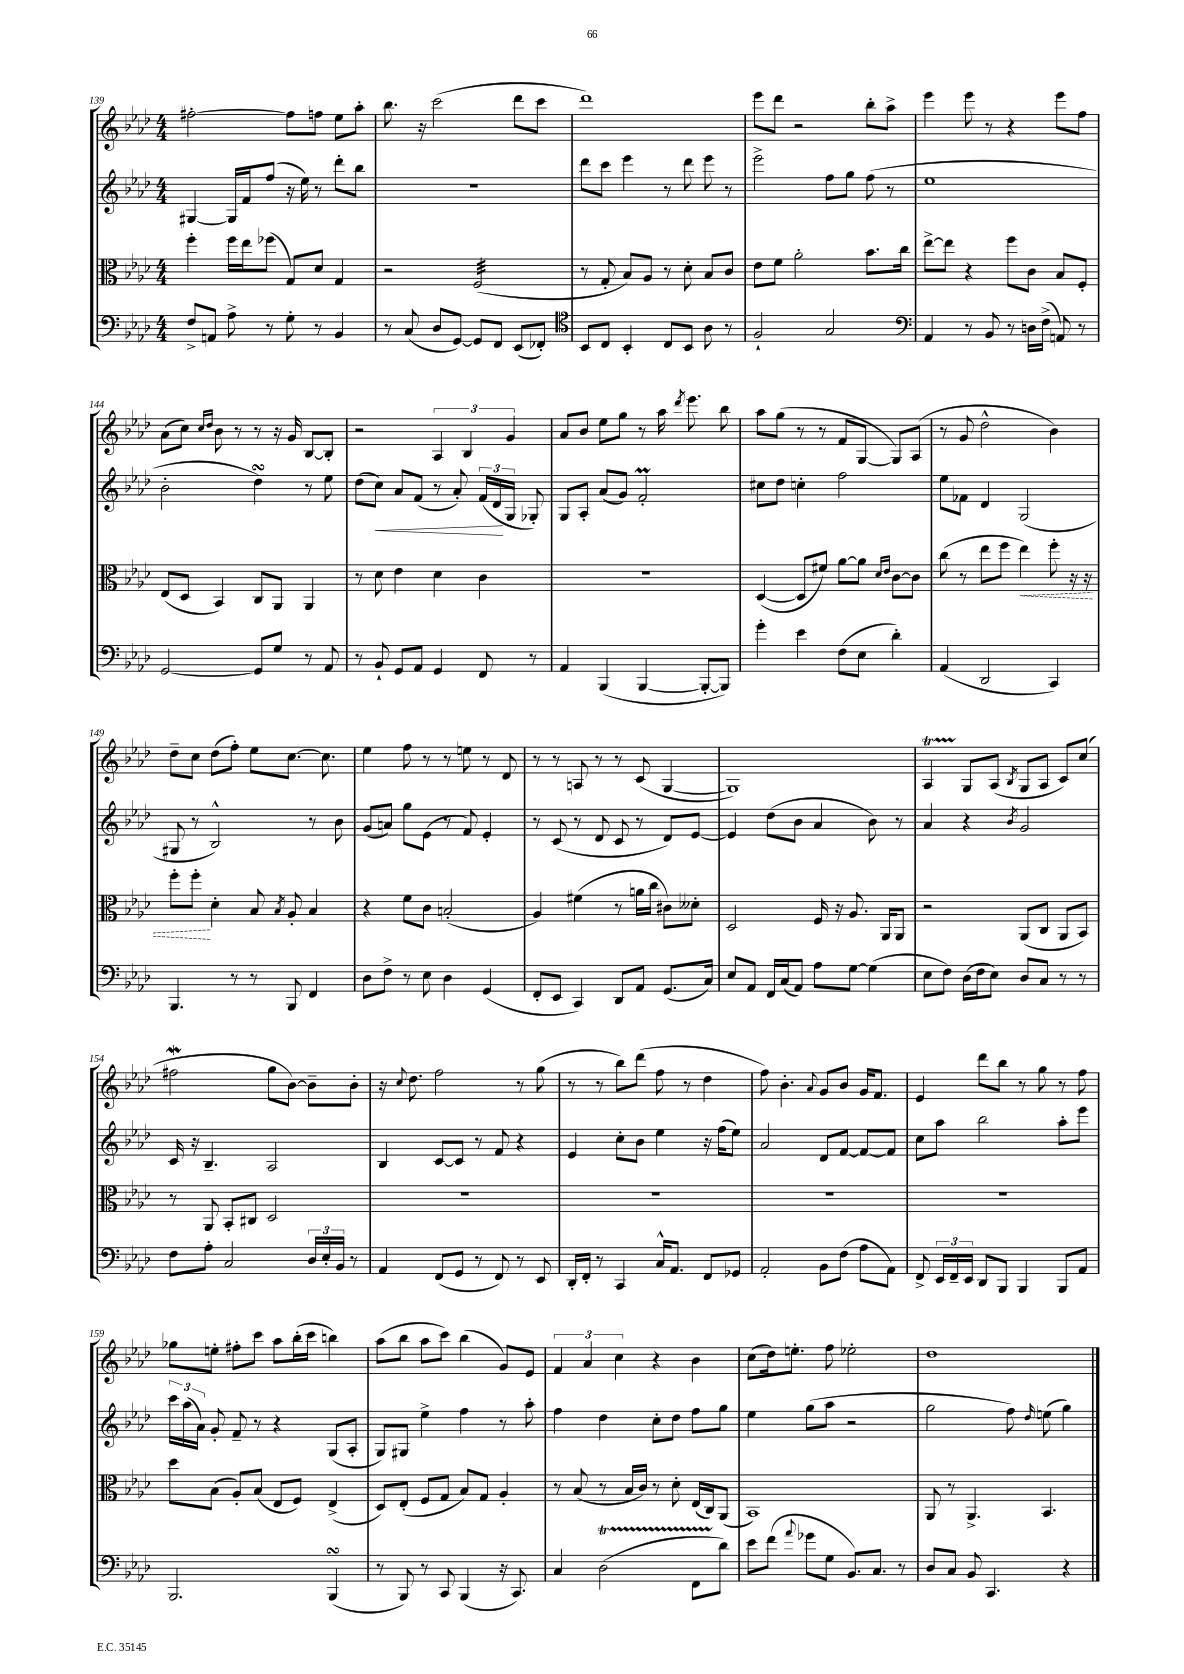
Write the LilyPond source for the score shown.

<<
\new StaffGroup <<
\new Staff = "s0" {
    \clef treble \key aes \major \numericTimeSignature \time 4/4
    \autoBeamOff fis''2~-. fis''8[ f''8] ees''8[ aes''8]-. |
    bes''8. r16 c'''2( des'''8[ c'''8] |
    des'''1) |
    ees'''8[ des'''8] r2 bes''8[-. aes''8]-> |
    ees'''4 ees'''8 r8 r4 ees'''8[ f''8] |
    aes'8[( c''8]) \grace { c''16[ des''16] } bes'8 r8 r8 r16 g'16 bes8[~ bes8]-. |
    r2 \tuplet 3/2 { aes4 bes4 g'4 } |
    aes'8[ bes'8] ees''8[ g''8] r8 aes''16 \acciaccatura { des'''8 } ees'''8. bes''8 |
    aes''8[ g''8]( r8 r8 f'8[ g8]~ g8[) aes8]( |
    r8 g'8 des''2-^ bes'4) |
    des''8[-- c''8] des''8[( f''8]-.) ees''8[ c''8.]~ c''8. |
    ees''4 f''8 r8 r8 e''8 r8 des'8 |
    r8 r8 a8 r8 r8 c'8( g4~ |
    g1) |
    aes4\startTrillSpan g8[\stopTrillSpan aes8]( \acciaccatura { bes8 } g8[ aes8] c'8[) c''8]( |
    fis''2\mordent g''8[ bes'8]~) bes'8[-- bes'8]-. |
    r16 \appoggiatura { c''8 } des''8. f''2 r8 g''8( |
    r8 r8 bes''8[) des'''8]( f''8 r8 des''4 |
    f''8) bes'4.-. \appoggiatura { aes'8 } g'8[ bes'8] g'16[ f'8.] |
    ees'4 des'''8[ bes''8] r8 g''8 r8 f''8 |
    ges''8[ e''8]-. fis''8[-. c'''8] aes''8[ bes''16-.( c'''16] b''4) |
    aes''8[( bes''8] aes''8[ c'''8]) bes''4( g'8[) ees'8] |
    \tuplet 3/2 { f'4 aes'4 c''4 } r4 bes'4 |
    c''8[( des''16) e''8.]-. f''8 ees''2-. |
    des''1 \bar "|." |
}
\new Staff = "s1" {
    \clef treble \key aes \major \numericTimeSignature \time 4/4
    \autoBeamOff gis4~ gis16[ f'16 f''8]( r16 ees''16) r8 des'''8[-. bes''8] |
    R1 |
    des'''8[ c'''8] ees'''4 r8 des'''8 ees'''8 r8 |
    ees'''2-> f''8[ g''8] f''8( r8 |
    ees''1 |
    bes'2-. des''4\turn) r8 ees''8 |
    des''8[( c''8]\<) aes'8[ f'8]( r8 aes'8-.) \tuplet 3/2 { f'16[( des'16\! g16] } ges8-.) |
    g8[ aes8]-. aes'8[( g'8]) f'2-.\prall |
    cis''8[ des''8] c''4-. f''2 |
    ees''8[ fes'8] des'4 g2( |
    gis8 r8 bes2-^) r8 bes'8 |
    g'8[( a'8]) g''8[ ees'8]( r8 f'8) ees'4-. |
    r8 c'8( r8 des'8 c'8 r8 des'8[) ees'8]~ |
    ees'4 des''8[( bes'8] aes'4 bes'8) r8 |
    aes'4 r4 \acciaccatura { bes'8 } g'2 |
    c'16 r16 bes4.-- aes2 |
    bes4 c'8[~ c'8] r8 f'8 r4 |
    ees'4 c''8[-. bes'8] ees''4 r16 f''16[( ees''8]) |
    aes'2 des'8[ f'8]~ f'8[~ f'8] |
    c''8[ aes''8] bes''2 aes''8[-. ees'''8] |
    \tuplet 3/2 { c'''16[ aes''16( aes'16]) } g'8-. f'8-- r8 r4 g8[( aes8]-. |
    g8[) gis8] ees''4-> f''4 r8 aes''8-. |
    f''4 des''4 c''8[-. des''8] f''8[ g''8] |
    ees''4 g''8[( aes''8] r2 |
    g''2 f''8) \grace { des''16 } e''8( g''4) \bar "|." |
}
\new Staff = "s2" {
    \clef alto \key aes \major \numericTimeSignature \time 4/4
    \autoBeamOff f''4-. f''16[ ees''16 fes''8]( g8[) des'8] g4 |
    r2 f2:32( |
    r8 g8-. bes8[) aes8] r8 des'8-. bes8[ c'8] |
    ees'8[ f'8] aes'2-. bes'8.[ c''16] |
    ees''8[~-> ees''8] r4 f''8[ c'8] bes8[ f8]-. |
    ees8[( des8] bes,4) c8[ aes,8] aes,4 |
    r8 des'8 ees'4 des'4 c'4 |
    R1 |
    des4~( des8[ fis'8]) aes'8[~ aes'8] \grace { des'16[ ees'16] } c'8[~ c'8] |
    c''8( r8 ees''8[ f''8] \once \override Hairpin.style = #'dashed-line ees''4\<) f''8-. r16 r16 |
    f''8[-. f''8]-.\! des'4-. bes8 \acciaccatura { bes8 } aes8-. bes4 |
    r4 f'8[ c'8] b2-.( |
    aes4) fis'4( r8 a'16[ c''16] cis'8[) deses'8]-. |
    des2 f16 r16 aes8. aes,16[ aes,8] |
    r2 aes,8[( c8] aes,8[ bes,8]) |
    r8 aes,8 bes,8[-. cis8] des2 |
    R1 |
    R1 |
    R1 |
    R1 |
    des''8[ bes8]( aes8[-.) bes8]( ees8[ f8]) ees4->( |
    des8[) ees8]-.( f8[ g8] bes8[) g8] aes4-. |
    r8 bes8( r8 bes16[ c'16]) r8 des'8-. ees16[( c16) aes,8]( |
    bes,1) |
    aes,8 r8 aes,4.-> bes,4. \bar "|." |
}
\new Staff = "s3" {
    \clef bass \key aes \major \numericTimeSignature \time 4/4
    \autoBeamOff f8[-> a,8] aes8-> r8 g8-. r8 bes,4 |
    r8 c8( des8[ g,8]~) g,8[ f,8] ees,8[( fes,8]-.) |
    \clef tenor bes,8[ c8] bes,4-. c8[ bes,8] aes8 r8 |
    f2-! g2 |
    \clef bass aes,4 r8 bes,8 r8 d16[ f16]->( a,8) r8 |
    g,2~ g,8[ g8] r8 aes,8 |
    r8 bes,8-! g,8[ aes,8] g,4 f,8 r8 |
    aes,4 bes,,4( bes,,4~ bes,,8[~-. bes,,8]) |
    g'4-. ees'4 f8[( ees8] des'4-.) |
    aes,4( des,2 c,4) |
    bes,,4. r8 r8 bes,,8 f,4 |
    des8[ f8]-> r8 ees8 des4 g,4( |
    f,8[-. ees,8] c,4) des,8[ aes,8] g,8.[( c16]) |
    ees8[ aes,8] f,16[ c16( aes,8]) aes8[ g8]~ g4( |
    ees8[ f8]) des16[( f16 ees8]) des8[ c8] r8 r8 |
    f8[ aes8]-. c2 \tuplet 3/2 { des16[ ees16-. bes,16] } r8 |
    aes,4 f,8[( g,8] r8 f,8) r8 ees,8 |
    des,16[-. f,16]-. r8 c,4 c16[-^ aes,8.] f,8[ ges,8] |
    aes,2-. bes,8[ f8]( aes8[ aes,8]) |
    f,8-> \tuplet 3/2 { ees,16[ f,16-- ees,16] } des,8[ bes,,8] bes,,4 bes,,8[ aes,8] |
    bes,,2. bes,,4\turn( |
    r8 bes,,8) r8 c,8 bes,,4( r16 c,8.) |
    c4 des2\startTrillSpan( f,8[ des'8]\stopTrillSpan) |
    ees'8[ f'8]( \appoggiatura { aes'8 } ges'8[ g8] bes,8.[) c8.] r8 |
    des8[ c8] bes,8 c,4. r4 \bar "|." |
}
>>
>>
\layout { \context { \Score currentBarNumber = #139 } }
